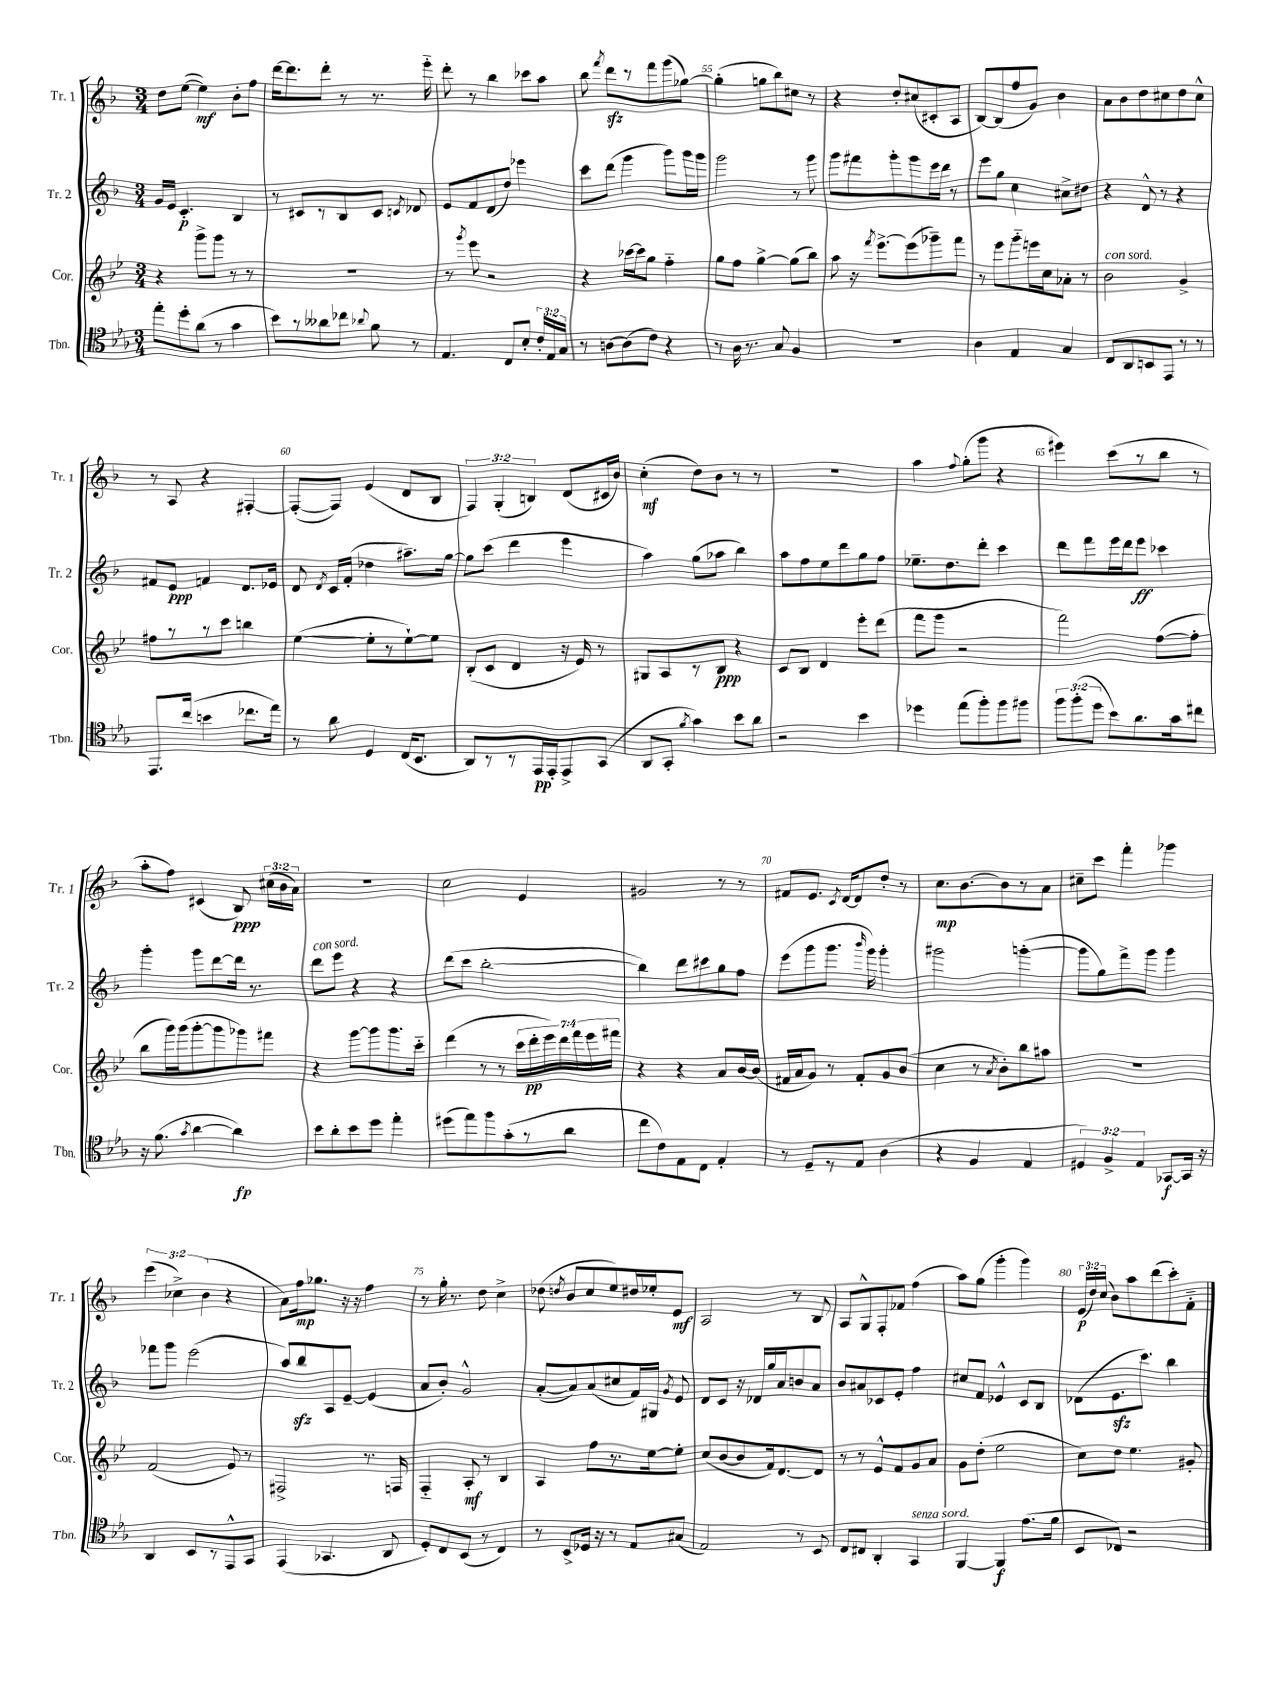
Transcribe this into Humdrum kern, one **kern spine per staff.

**kern	**dynam	**kern	**dynam	**kern	**dynam	**kern	**dynam
*part4	*part4	*part3	*part3	*part2	*part2	*part1	*part1
*staff4	*staff4	*staff3	*staff3	*staff2	*staff2	*staff1	*staff1
*I"Tbn.	*	*I"Cor.	*	*I"Tr. 2	*	*I"Tr. 1	*
*I'Tbn.	*	*I'Cor.	*	*I'Tr. 2	*	*I'Tr. 1	*
*clefC4	*	*clefG2	*	*clefG2	*	*clefG2	*
*k[b-e-a-]	*	*k[b-e-]	*	*k[b-]	*	*k[b-]	*
*M3/4	*	*M3/4	*	*M3/4	*	*M3/4	*
=51	=51	=51	=51	=51	=51	=51	=51
8ee-'\L	.	4r	.	16g/LL	.	8dd\L	.
.	.	.	.	16e/JJ	.	.	.
8dd'\	.	.	.	4.c'/	p	([8ee\J	.
(8a-\J	.	8ggg^\L	.	.	.	4ee\])	mf
8r	.	8ggg\J	.	.	.	.	.
4g\	.	8r	.	4B-/	.	8b-'\L	.
.	.	8r	.	.	.	8ff\J	.
=52	=52	=52	=52	=52	=52	=52	=52
8b-\L)	.	2.r	.	8r	.	[16ddd\KL	.
.	.	.	.	.	.	8.ddd\]	.
8r	.	.	.	8c#X/L	.	.	.
8a--X\	.	.	.	8r	.	8ddd'\J	.
8cc-X\J	.	.	.	8B-/	.	8r	.
8qqa-X/	.	.	.	.	.	.	.
8f\	.	.	.	8c#/J	.	8.r	.
.	.	.	.	8qcn/	.	.	.
8r	.	.	.	8d-X/	.	.	.
.	.	.	.	.	.	16eee\	.
=53	=53	=53	=53	=53	=53	=53	=53
4.E-/	.	8r	.	8e/L	.	8ddd'\	.
.	.	8qggg/	.	.	.	.	.
.	.	8eee-\	.	8f/	.	8r	.
.	.	2r	.	(8d/	.	4bb-\	.
8C/L	.	.	.	8dd/J)	.	.	.
8B-'/J	.	.	.	4eee-X\	.	8ccc-X\L	.
24c'/LL	.	.	.	.	.	8aa\J	.
24E-/	.	.	.	.	.	.	.
24G/JJ	.	.	.	.	.	.	.
=54	=54	=54	=54	=54	=54	=54	=54
8r	.	4r	.	8ccc\L	.	8bb-\	.
.	.	.	.	.	.	8qfff/	.
[8An\L	.	.	.	(8ddd\J	.	8dddzz\L	.
(8A\]	.	[16ccc-X\LL	.	4ggg\	.	8r	.
.	.	16ccc-\J]	.	.	.	.	.
8c\J)	.	8gg\J	.	.	.	8fff\	.
4r	.	4ff\	.	8ggg\L)	.	(8ggg\	.
.	.	.	.	16ggg\L	.	[8gg-X\J)	.
.	.	.	.	16ggg\JJ	.	.	.
=55	=55	=55	=55	=55	=55	=55	=55
8r	.	8gg\L	.	2ggg\	.	(4gg-'\]	.
16A-\	.	8ff\J	.	.	.	.	.
8.r	.	.	.	.	.	.	.
.	.	[4gg^\	.	.	.	8ggn\L	.
8G/	.	.	.	.	.	8bb-\)	.
4F/	.	(8gg\L]	.	8r	.	8cc#X\J	.
.	.	8bb-\J)	.	8ggg\	.	8r	.
=56	=56	=56	=56	=56	=56	=56	=56
2.r	.	8aa\	.	8ggg\L	.	4r	.
.	.	16r	.	8fff#X\	.	.	.
.	.	8qfff/	.	.	.	.	.
.	.	[8.eee-^\L	.	.	.	.	.
.	.	.	.	8ggg'\	.	8dd'/L	.
.	.	(8eee-\]	.	8ggg\	.	(8cc#X/	.
.	.	8ggg-X~\)	.	16eee\L	.	8c#X'/	.
.	.	.	.	16ddd\JJ	.	.	.
.	.	8fff\J	.	8r	.	8A/J	.
=57	=57	=57	=57	=57	=57	=57	=57
4A-\	.	8r	.	8eee\L	.	[8B-/L)	.
.	.	8eee-\L	.	8gg\J	.	(8B-/]	.
4E-/	.	8ggg\	.	4cc\	.	8ff/	.
.	.	16eeen\L	.	.	.	8g/J)	.
.	.	16cc\J	.	.	.	.	.
4G/	.	8a-X'\J	.	8cc#X^\L	.	4b-\	.
.	.	8r	.	8dd#X\J	.	.	.
=58	=58	=58	=58	=58	=58	=58	=58
!	!	!LO:TX:a:i:t=con sord.	!	!	!	!	!
8C/L	.	2b-\	.	4r	.	8a\L	.
8AA-/	.	.	.	.	.	8b-\	.
8BBn/	.	.	.	8d^^/	.	8dd\	.
8EE-/J	.	.	.	8r	.	8cc#X\	.
8r	.	4g^/	.	4r	.	8dd\	.
8r	.	.	.	.	.	8cc#^^\J	.
!!LO:LB:g=z
=59	=59	=59	=59	=59	=59	=59	=59
8.EE-/L	.	8ff#X\L	.	8f#X/L	.	8r	.
.	.	8r	.	8e/J	ppp	8A/	.
(16cc/Jk	.	.	.	.	.	.	.
4bn\	.	8r	.	4fn/	.	4r	.
.	.	8ccc\J	.	.	.	.	.
8.cc-X\L	.	4bbn\	.	8.d/L	.	[4F#X'/	.
16ee-\Jk)	.	.	.	16e-X/Jk	.	.	.
=60	=60	=60	=60	=60	=60	=60	=60
8r	.	([4ee-\	.	8d/	.	(8F#'/L_	.
.	.	.	.	8qd/	.	.	.
8a-\	.	.	.	16c/LL	.	8F#/J])	.
.	.	.	.	(16f'/JJ	.	.	.
4D/	.	8ee-'\L]	.	4dd-X\	.	(4e/	.
.	.	8r	.	.	.	.	.
(16C/KL	.	[8ee-`\)	.	8.aa#X~\L)	.	8d/L	.
8.BB-/J	.	.	.	.	.	.	.
.	.	8ee-\J]	.	.	.	8B-/J	.
.	.	.	.	[16gg\Jk	.	.	.
=61	=61	=61	=61	=61	=61	=61	=61
8AA-/L)	.	(8B-'/L	.	8gg\L]	.	6F/)	.
8r	.	8c/J	.	(8ccc\J	.	.	.
.	.	.	.	.	.	(6G'/	.
8r	.	4d/	.	4ddd\	.	.	.
.	.	.	.	.	.	6Bn/)	.
16EE-/L	pp	.	.	.	.	.	.
16EE-'/J	.	.	.	.	.	.	.
8EE-^/	.	16r	.	4eee\	.	(8d/L	.
.	.	16e-/)	.	.	.	.	.
(8GG/J	.	8r	.	.	.	16c#X/L	.
.	.	.	.	.	.	16b-/JJ)	.
=62	=62	=62	=62	=62	=62	=62	=62
8AA-/L	.	8G#X/L	.	4aa\)	.	(4cc'\	mf
8GG'/J	.	8A/	.	.	.	.	.
8qf/	.	.	.	.	.	.	.
4g\)	.	8r	.	(8gg\L	.	8dd\L)	.
.	.	8B-/J	ppp	8aa-X\J	.	8b-\J	.
8b-\L	.	4r	.	4bb-\)	.	8r	.
8a-\J	.	.	.	.	.	8r	.
=63	=63	=63	=63	=63	=63	=63	=63
2r	.	8c/L	.	8aa\L	.	2.r	.
.	.	8B-/J	.	8ff\	.	.	.
.	.	4d/	.	8ee\	.	.	.
.	.	.	.	8ddd\	.	.	.
4b-\	.	8eee-'\L	.	8gg\	.	.	.
.	.	(8ddd\J	.	8ff\J	.	.	.
=64	=64	=64	=64	=64	=64	=64	=64
4dd-X\	.	8fff\L	.	8.ee-X~\L	.	4aa\	.
.	.	8ggg\J	.	.	.	.	.
.	.	.	.	8.dd\	.	.	.
.	.	.	.	.	.	8qqff/	.
(8ee-\L	.	2r	.	.	.	(8gg'\L	.
8ff'\)	.	.	.	8ddd'\J	.	8ggg\J	.
8ff\	.	.	.	4ccc\	.	4r	.
8ff#X\J	.	.	.	.	.	.	.
=65	=65	=65	=65	=65	=65	=65	=65
12ff\L	.	2fff\)	.	8ddd\L	.	4eee#X\)	.
(12ff'\	.	.	.	.	.	.	.
.	.	.	.	8fff\	.	.	.
12dd\J	.	.	.	.	.	.	.
8b-\L)	.	.	.	16eee\L	.	(8ccc\L	.
.	.	.	.	16ddd\J	.	.	.
8.a-\	.	.	.	8eee\J	ff	8r	.
.	.	([8ff\L	.	4ccc-X\	.	8bb-\J	.
16g\k	.	.	.	.	.	.	.
8cc#X\J	.	8ff'\J]	.	.	.	8r	.
!!LO:LB:g=z
=66	=66	=66	=66	=66	=66	=66	=66
16r	.	8bb-\L	.	4ggg'\	.	8aa'\L	.
(8.f\	.	.	.	.	.	.	.
.	.	16ggg\L)	.	.	.	8ff\J)	.
.	.	(16ggg\J	.	.	.	.	.
8qg/	.	.	.	.	.	.	.
[4a-\	.	[8ggg'\	.	8ggg\L	.	(4c#X/	.
.	.	8ggg\]	.	[8ddd\	.	.	.
4a-\])	fp	8ggg-X\)	.	16ddd\Jk]	.	8B-/)	ppp
.	.	.	.	8.r	.	.	.
.	.	8fff#X\J	.	.	.	(24cc#X\LL	.
.	.	.	.	.	.	24b-\	.
.	.	.	.	.	.	24a\JJ)	.
=67	=67	=67	=67	=67	=67	=67	=67
!	!	!	!	!LO:TX:a:i:t=con sord.	!	!	!
8b-\L	.	4r	.	8ddd\L	.	2.r	.
8a-'\	.	.	.	8eee\J	.	.	.
8b-\	.	[8ggg\L	.	4r	.	.	.
8dd\J	.	8ggg\]	.	.	.	.	.
4ee-'\	.	8.ggg\	.	4r	.	.	.
.	.	16ccc\Jk	.	.	.	.	.
=68	=68	=68	=68	=68	=68	=68	=68
(8dd#X\L	.	(4ddd\	.	(8ddd\L	.	2cc\	.
8ee-\)	.	.	.	8ccc\J	.	.	.
8ff\	.	8r	.	[2bb-'\	.	.	.
(8g'\	.	8r	.	.	.	.	.
8r	.	28ccc\LL	.	.	.	4e/	.
.	.	28ddd'\	pp	.	.	.	.
.	.	28eee-\)	.	.	.	.	.
.	.	28ddd\	.	.	.	.	.
8a-\J	.	.	.	.	.	.	.
.	.	28fff\	.	.	.	.	.
.	.	28eee-\	.	.	.	.	.
.	.	28fff#X\JJ	.	.	.	.	.
=69	=69	=69	=69	=69	=69	=69	=69
8cc\L	.	4r	.	4bb-\])	.	2g#X/	.
8c\)	.	.	.	.	.	.	.
8E-\	.	4r	.	8ddd\L	.	.	.
8C\J	.	.	.	8ccc#X\	.	.	.
4E-'/	.	8a/L	.	8gg\	.	8r	.
.	.	[16b-/L	.	8ff\J	.	8r	.
.	.	(16b-/JJ]	.	.	.	.	.
=70	=70	=70	=70	=70	=70	=70	=70
8r	.	16f#X/LL	.	(8eee\L	.	8f#X/L	.
.	.	16a/J	.	.	.	.	.
8D~/L	.	8g/J)	.	8ggg\	.	8.e/J	.
8r	.	8r	.	8.ggg\J	.	.	.
.	.	.	.	.	.	8qc/	.
.	.	.	.	.	.	[16d/KL	.
8E-/J	.	8f#'/L	.	.	.	8d/]	.
.	.	.	.	16qqbbb-/	.	.	.
.	.	.	.	16ggg\)	.	.	.
(4A-\	.	8g/	.	4ggg'\	.	8dd'/J	.
.	.	(8b-/J	.	.	.	8r	.
=71	=71	=71	=71	=71	=71	=71	=71
4r	.	4cc\	.	2ggg#X\	.	8.cc\L	mp
.	.	.	.	.	.	[8.b-\	.
4F/	.	8r	.	.	.	.	.
.	.	8qa/	.	.	.	.	.
.	.	8b-'\L)	.	.	.	8b-\]	.
4E-/	.	8bb-\	.	([4gggn'\	.	8r	.
.	.	8aa#X\J	.	.	.	8a\J	.
=72	=72	=72	=72	=72	=72	=72	=72
6D#X/)	.	2.r	.	8ggg\L]	.	8cc#X~\L	.
.	.	.	.	8gg\)	.	8ccc\J	.
6F^/	.	.	.	.	.	.	.
.	.	.	.	8fff^\	.	4fff'\	.
6E-/	.	.	.	.	.	.	.
.	.	.	.	8ggg\J	.	.	.
[8GG-X/L	f	.	.	4ggg\	.	4ggg-X\	.
16GG-/Jk]	.	.	.	.	.	.	.
16r	.	.	.	.	.	.	.
!!LO:LB:g=z
=73	=73	=73	=73	=73	=73	=73	=73
4AA-/	.	(2f/	.	8fff-X\L	.	(6eee\	.
.	.	.	.	8ggg\J	.	.	.
.	.	.	.	.	.	6cc-X^\)	.
8BB-/L	.	.	.	(2eee\	.	.	.
.	.	.	.	.	.	(6b-\	.
8r	.	.	.	.	.	.	.
8EE-^^/	.	8e-/)	.	.	.	4r	.
8GG/J	.	8r	.	.	.	.	.
=74	=74	=74	=74	=74	=74	=74	=74
(4EE-/	.	2F#X^/	.	8aa/L)	.	8a\L)	.
.	.	.	.	8bb-zz/	.	16ff\k	mp
.	.	.	.	.	.	8.gg-X\J	.
4.GG-X/	.	.	.	8A/	.	.	.
.	.	.	.	[8e~/J	.	16r	.
.	.	.	.	.	.	16r	.
.	.	8.r	.	(4e/]	.	4ff\	.
8AA-/	.	.	.	.	.	.	.
.	.	16Fn/	.	.	.	.	.
=75	=75	=75	=75	=75	=75	=75	=75
8D'/L)	.	4F/	.	8a/L	.	8r	.
8C/	.	.	.	8b-'/J)	.	16gg'\	.
.	.	.	.	.	.	8.r	.
(8BB-/J	.	8A'/	mf	2g^^/	.	.	.
8r	.	8r	.	.	.	8dd\	.
4C/)	.	4B-/	.	.	.	4cc^\	.
=76	=76	=76	=76	=76	=76	=76	=76
8r	.	4A/	.	([8a'/L	.	(8dd-X\	.
.	.	.	.	.	.	8qddn/	.
8BB-^/L	.	.	.	8a/])	.	8b-/L	.
16D-X/Jk	.	8ff\L	.	(8a/	.	8cc/	.
16r	.	.	.	.	.	.	.
8r	.	8.r	.	8cc#X/	.	8ee/)	.
8E-/L	.	.	.	16f/L)	.	16dd#X/L	.
.	.	[16ee-\k	.	16G#X/JJ	.	16ee-X'/J	.
.	.	.	.	8qg/	.	.	.
(8G#X/J	.	8ee-'\J]	.	8e/	.	8e/J	mf
=77	=77	=77	=77	=77	=77	=77	=77
2E-/)	.	(8cc/L	.	8d/L	.	2A/	.
.	.	[8b-/	.	8c/J	.	.	.
.	.	8b-/]	.	16r	.	.	.
.	.	.	.	16d-X/LL	.	.	.
.	.	16f/k)	.	16gg/	.	.	.
.	.	[8.d/	.	16a/J	.	.	.
8r	.	.	.	8bn/	.	8r	.
8BB-/	.	8d/J]	.	8a/J	.	8B-/	.
=78	=78	=78	=78	=78	=78	=78	=78
8C/L	.	8r	.	8b-/L	.	8A/L	.
8C#X/J	.	8r	.	8a#X/	.	8G^^/	.
4AA-'/	.	8e-^^/L	.	8c-X/	.	8F'/	.
.	.	8f/	.	8e'/J	.	8f-X/J	.
!LO:TX:a:i:t=senza sord.	!	!	!	!	!	!	!
4GG/	.	8g/	.	4ff\	.	(4ff\	.
.	.	8a/J	.	.	.	.	.
=79	=79	=79	=79	=79	=79	=79	=79
[4FF/	.	8g\L	.	8cc#X/L	.	8aa\L)	.
.	.	(8dd'\J	.	8f/J	.	(8gg\J	.
4FF/]	f	2ee-\	.	4e-X^^/	.	4ggg'\	.
(8.e-\L	.	.	.	8c/L	.	4ggg\)	.
.	.	.	.	8B-/J	.	.	.
16f\Jk	.	.	.	.	.	.	.
=80	=80	=80	=80	=80	=80	=80	=80
8BB-/L	.	8cc\L)	.	(8d-X\L	.	(24e/LL	p
.	.	.	.	.	.	24dd/)	.
.	.	.	.	.	.	(24cc/JJ	.
8C-X/J)	.	8dd\J	.	8.ezz\	.	8b-\L)	.
2r	.	4.ee-\	.	.	.	8aa\	.
.	.	.	.	8.ccc\J)	.	.	.
.	.	.	.	.	.	(8ddd\	.
.	.	.	.	4bb-\	.	8ccc'\)	.
.	.	8g#X'/	.	.	.	8f\J	.
==	==	==	==	==	==	==	==
*-	*-	*-	*-	*-	*-	*-	*-
